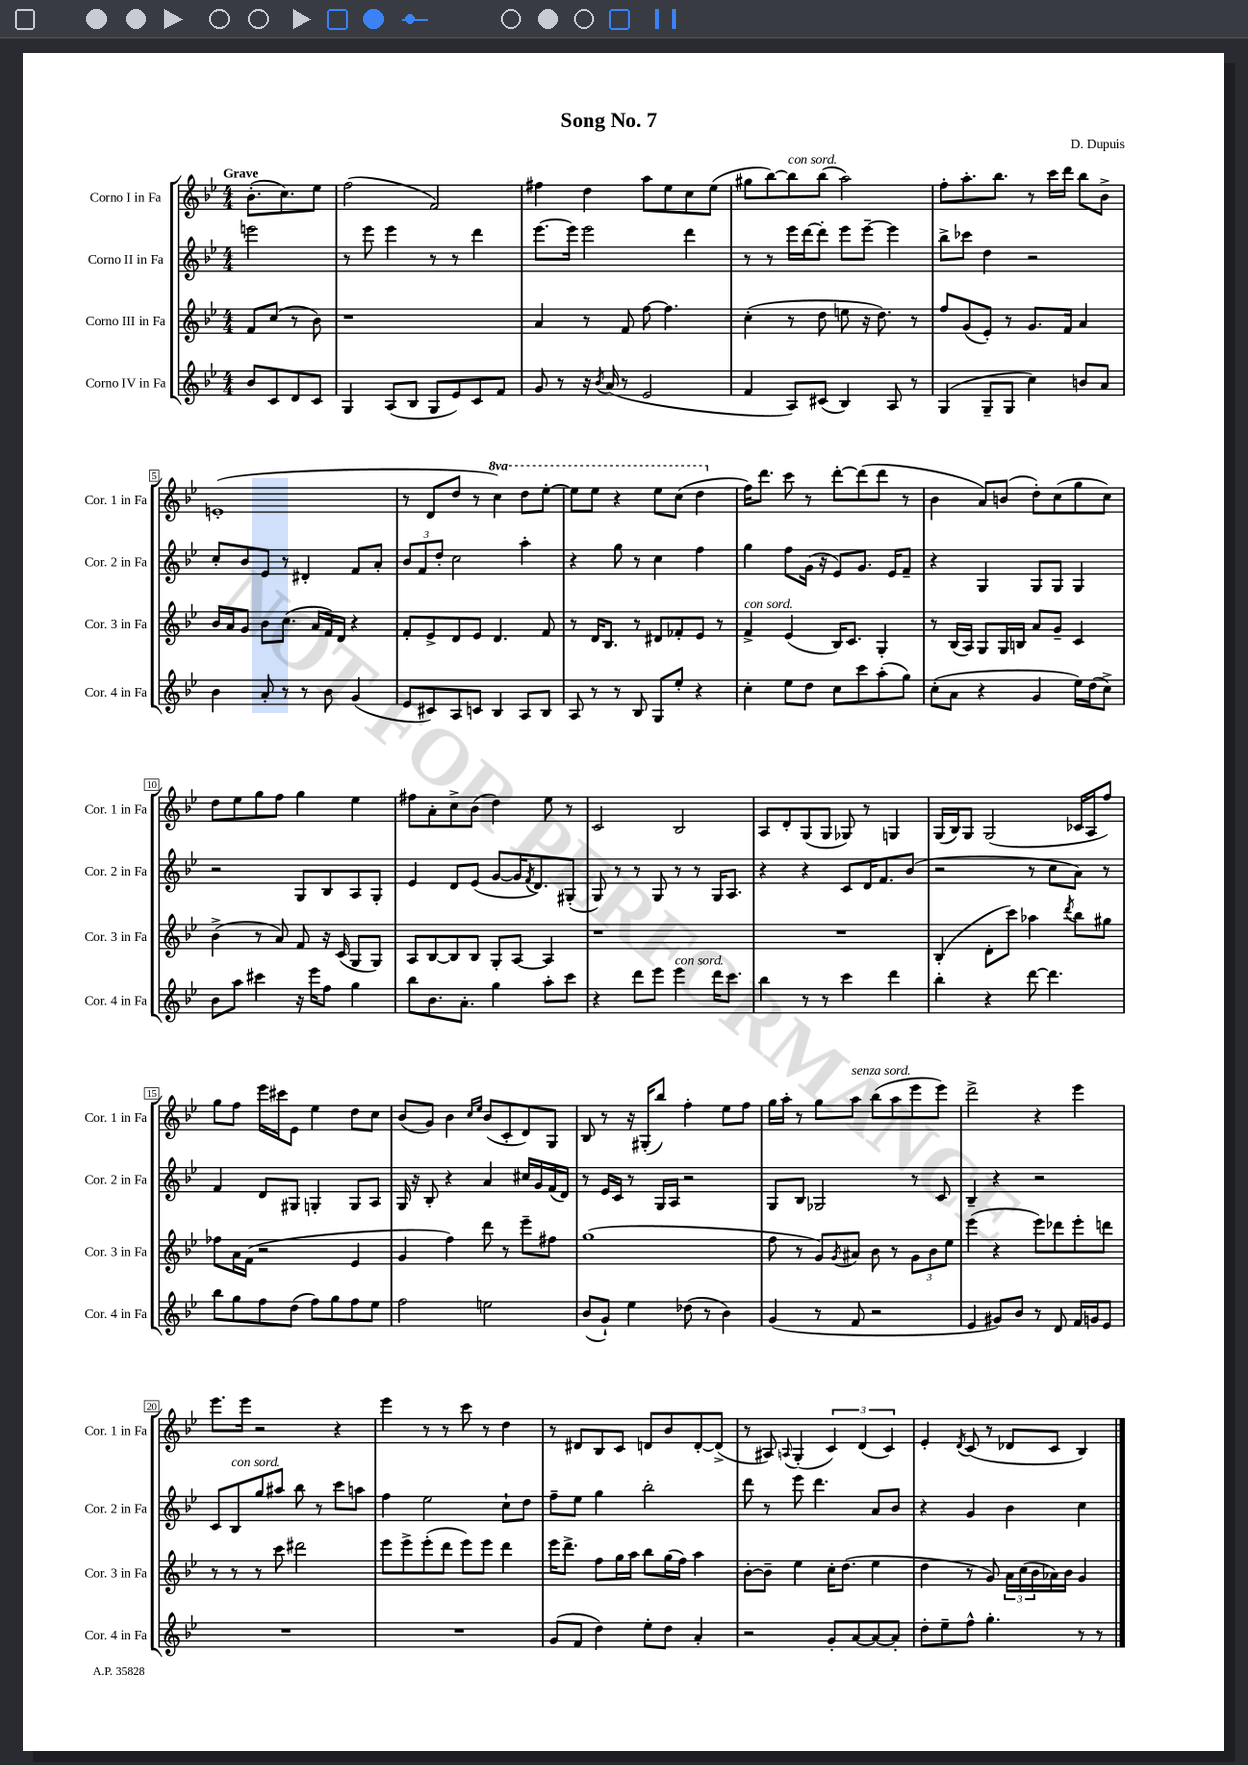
\header { title = "Song No. 7" composer = "D. Dupuis" }
<<
\new StaffGroup <<
\new Staff = "s0" \with { instrumentName = "Corno I in Fa" shortInstrumentName = "Cor. 1 in Fa" } {
    \clef treble \key bes \major \numericTimeSignature \time 4/4 \set Staff.ottavationMarkups = #ottavation-simple-ordinals \partial 2 \tempo "Grave"
    bes'8.-.( c''8.) ees''8 |
    f''2( f'2) |
    fis''4 d''4 a''8 ees''8 c''8 ees''8( |
    gis''8 bes''8~) bes''8^\markup { \italic "con sord." } bes''8( a''2) |
    f''8-. a''8.-. bes''8. r8 c'''16 d'''16 bes''8 bes'8-> |
    e'1-.( |
    r8 d'8 d''8 r8 \ottava #1 c'''4) d'''8 ees'''8~-. |
    ees'''8 ees'''8 r4 ees'''8 c'''8( d'''4 \ottava #0 |
    f''16) d'''8. c'''8 r8 d'''8~-. d'''8( d'''8 r8 |
    bes'4 a'8) b'8( d''8-.) c''8( g''8 c''8) |
    d''8 ees''8 g''8 f''8 g''4 ees''4 |
    fis''8 a'8-. c''8-> bes'8( d''4) ees''8 r8 |
    c'2 bes2 |
    a8 d'8-. g8( g8 ges8) r8 g4 |
    g16( bes16) g8 g2( ces'16 a16 f''8) |
    g''8 f''8 ees'''16 cis'''16 ees'8 ees''4 d''8 c''8 |
    bes'8( g'8) bes'4 \grace { c''16 ees''16 } bes'8( c'8-. d'8) g8 |
    bes8 r8 r16 gis16-.( bes''8) f''4-. ees''8 f''8 |
    g''16 a''16-. r8 g''8 a''8^\markup { \italic "senza sord." } bes''8( a''8 ees'''8 ees'''8) |
    d'''2-> r4 ees'''4 |
    ees'''8. ees'''16 r2 r4 |
    ees'''4 r8 r8 c'''8 r8 d''4 |
    r8 dis'8 bes8 c'8 d'8 bes'8 d'8~-. d'8->( |
    r8 ais8) \appoggiatura { a8 } g4-.( \tuplet 3/2 { c'4) d'4( c'4) } |
    ees'4-. \acciaccatura { d'8 } c'8( r8 des'8 c'8 bes4) \bar "|." |
}
\new Staff = "s1" \with { instrumentName = "Corno II in Fa" shortInstrumentName = "Cor. 2 in Fa" } {
    \clef treble \key bes \major \numericTimeSignature \time 4/4 \partial 2
    e'''2 |
    r8 ees'''8 ees'''4 r8 r8 d'''4 |
    ees'''8.~ ees'''16 ees'''2 d'''4 |
    r8 r8 ees'''16 d'''16~ d'''8-. ees'''8 ees'''8~-- ees'''4 |
    bes''8-> ces'''8 d''4 r2 |
    c''8-. bes'8 ees'8 r8 dis'4-. f'8 a'8-. |
    \tuplet 3/2 { bes'8 f'8 d''8-. } c''2 a''4-. |
    r4 g''8 r8 c''4 f''4 |
    g''4 f''8 g'16( r16 ees'8) g'8. ees'16 f'8-- |
    r4 g4 g8 g8 g4 |
    r2 g8 bes8 a8 g8-. |
    ees'4 d'8 ees'8( g'8~ g'16 \acciaccatura { f'8 } d'8.) gis8-.( |
    g8) r8 r8 g8 r8 r8 g16 a8. |
    r4 r4 c'8 d'16 f'8. bes'8( |
    r2 r8 c''8 a'8) r8 |
    f'4 d'8 gis8 g4-. g8 a8 |
    g16 r16 bes8-. r4 a'4 cis''16 g'16 f'16( d'16) |
    r8 ees'16 c'16 r8 g16 a16 r2 |
    g8 bes8 ges2 r8 c'8 |
    bes4-- r4 r2 |
    c'8 bes8^\markup { \italic "con sord." } g''8 ais''8 bes''8 r8 c'''8 a''8 |
    f''4 ees''2 c''8-! d''8 |
    f''8-- ees''8 g''4 bes''2-. |
    d'''8 r8 ees'''8 d'''4. a'8 bes'8 |
    r4 g'4 bes'4 c''4 \bar "|." |
}
\new Staff = "s2" \with { instrumentName = "Corno III in Fa" shortInstrumentName = "Cor. 3 in Fa" } {
    \clef treble \key bes \major \numericTimeSignature \time 4/4 \partial 2
    f'8 c''8( r8 bes'8) |
    r1 |
    a'4 r8 f'8 f''8~ f''4. |
    c''4-.( r8 d''8 e''8 r16 d''8.) r8 |
    f''8 g'8( ees'8-.) r8 g'8. f'16 a'4 |
    bes'16 a'16 g'8 bes'8 c''8.( a'16 f'16) d'16 r4 |
    f'8-. ees'8-> d'8 ees'8 d'4. f'8 |
    r8 d'16 bes8. r8 dis'8 fes'8-. ees'8 r8 |
    f'4->^\markup { \italic "con sord." } ees'4( bes16) c'8. g4-. |
    r8 bes16( a16) g8 g16 b16 a'8 g'8-- c'4 |
    bes'4->( r8 a'8) f'8 r16 c'16( g8 g8) |
    a8 bes8~ bes8 bes8 g8-. a8~ a4 |
    r1 |
    R1 |
    bes4-.( d'8-. c'''8) aes''4 \acciaccatura { d'''8 } bes''8 gis''8 |
    fes''8 a'16 f'16( r2 ees'4 |
    g'4 f''4) d'''8 r8 ees'''8-- fis''8 |
    g''1( |
    f''8 r8 g'8) \acciaccatura { g'8 } ais'8 bes'8 r8 \tuplet 3/2 { g'8 bes'8 ees''8 } |
    ees'''4( r4 ees'''8) des'''8 ees'''8-. d'''8 |
    r8 r8 r8 c'''8 dis'''2 |
    ees'''8 ees'''8-> ees'''8-.( d'''8 ees'''8) ees'''8 d'''4 |
    ees'''16 d'''8.-> f''8 g''16 a''16 bes''8 g''16( f''16) a''4 |
    bes'8~-. bes'8-- ees''4 c''16-. d''8.( ees''4 |
    d''4 r8 g'8) \tuplet 3/2 { a'16 c''16( bes'16 } aes'16) bes'16 g'4 \bar "|." |
}
\new Staff = "s3" \with { instrumentName = "Corno IV in Fa" shortInstrumentName = "Cor. 4 in Fa" } {
    \clef treble \key bes \major \numericTimeSignature \time 4/4 \partial 2
    bes'8 c'8 d'8 c'8 |
    g4 a8( bes8 g8 ees'8) c'8 f'8 |
    g'8 r8 r16 \acciaccatura { bes'8 } a'16( r8 ees'2 |
    f'4 a8) cis'8( bes4) a8 r8 |
    g4( g8-- g8 c''4) b'8 a'8 |
    bes'4 a'8-. r8 r8 bes'8 g'4( |
    ees'8 cis'8) a8 c'8 bes4 a8 bes8 |
    a8 r8 r8 bes8 g8 ees''8-. r4 |
    c''4-. ees''8 d''8 c''8 c'''8 a''8-.( g''8) |
    c''8-.( a'8 r4 g'4 ees''16) d''16( c''8->) |
    bes'8 a''8 cis'''4 r16 ees'''16 f''8 g''4 |
    bes''8 bes'8. a'8.-. g''4 a''8-. c'''8 |
    r4 d'''8 ees'''8 ees'''4^\markup { \italic "con sord." } d'''16 c'''8. |
    bes''4 r8 r8 c'''4 d'''4 |
    bes''4-. r4 d'''8~ d'''4. |
    bes''8 g''8 f''8 d''8( f''8) g''8 f''8 ees''8 |
    f''2 e''2 |
    bes'8( g'8-!) ees''4 des''8( r8 bes'4) |
    g'4( r8 f'8 r2 |
    ees'4 gis'8) bes'8 r8 d'8 f'16 g'16 ees'8 |
    R1 |
    R1 |
    g'8( f'8 d''4) ees''8-. d''8 a'4-. |
    r2 g'8-. a'8~ a'8~ a'8-. |
    d''8-. ees''8-- f''8-^ g''4.-. r8 r8 \bar "|." |
}
>>
>>
\layout { \context { \Score \override BarNumber.stencil = #(make-stencil-boxer 0.1 0.3 ly:text-interface::print) } }
